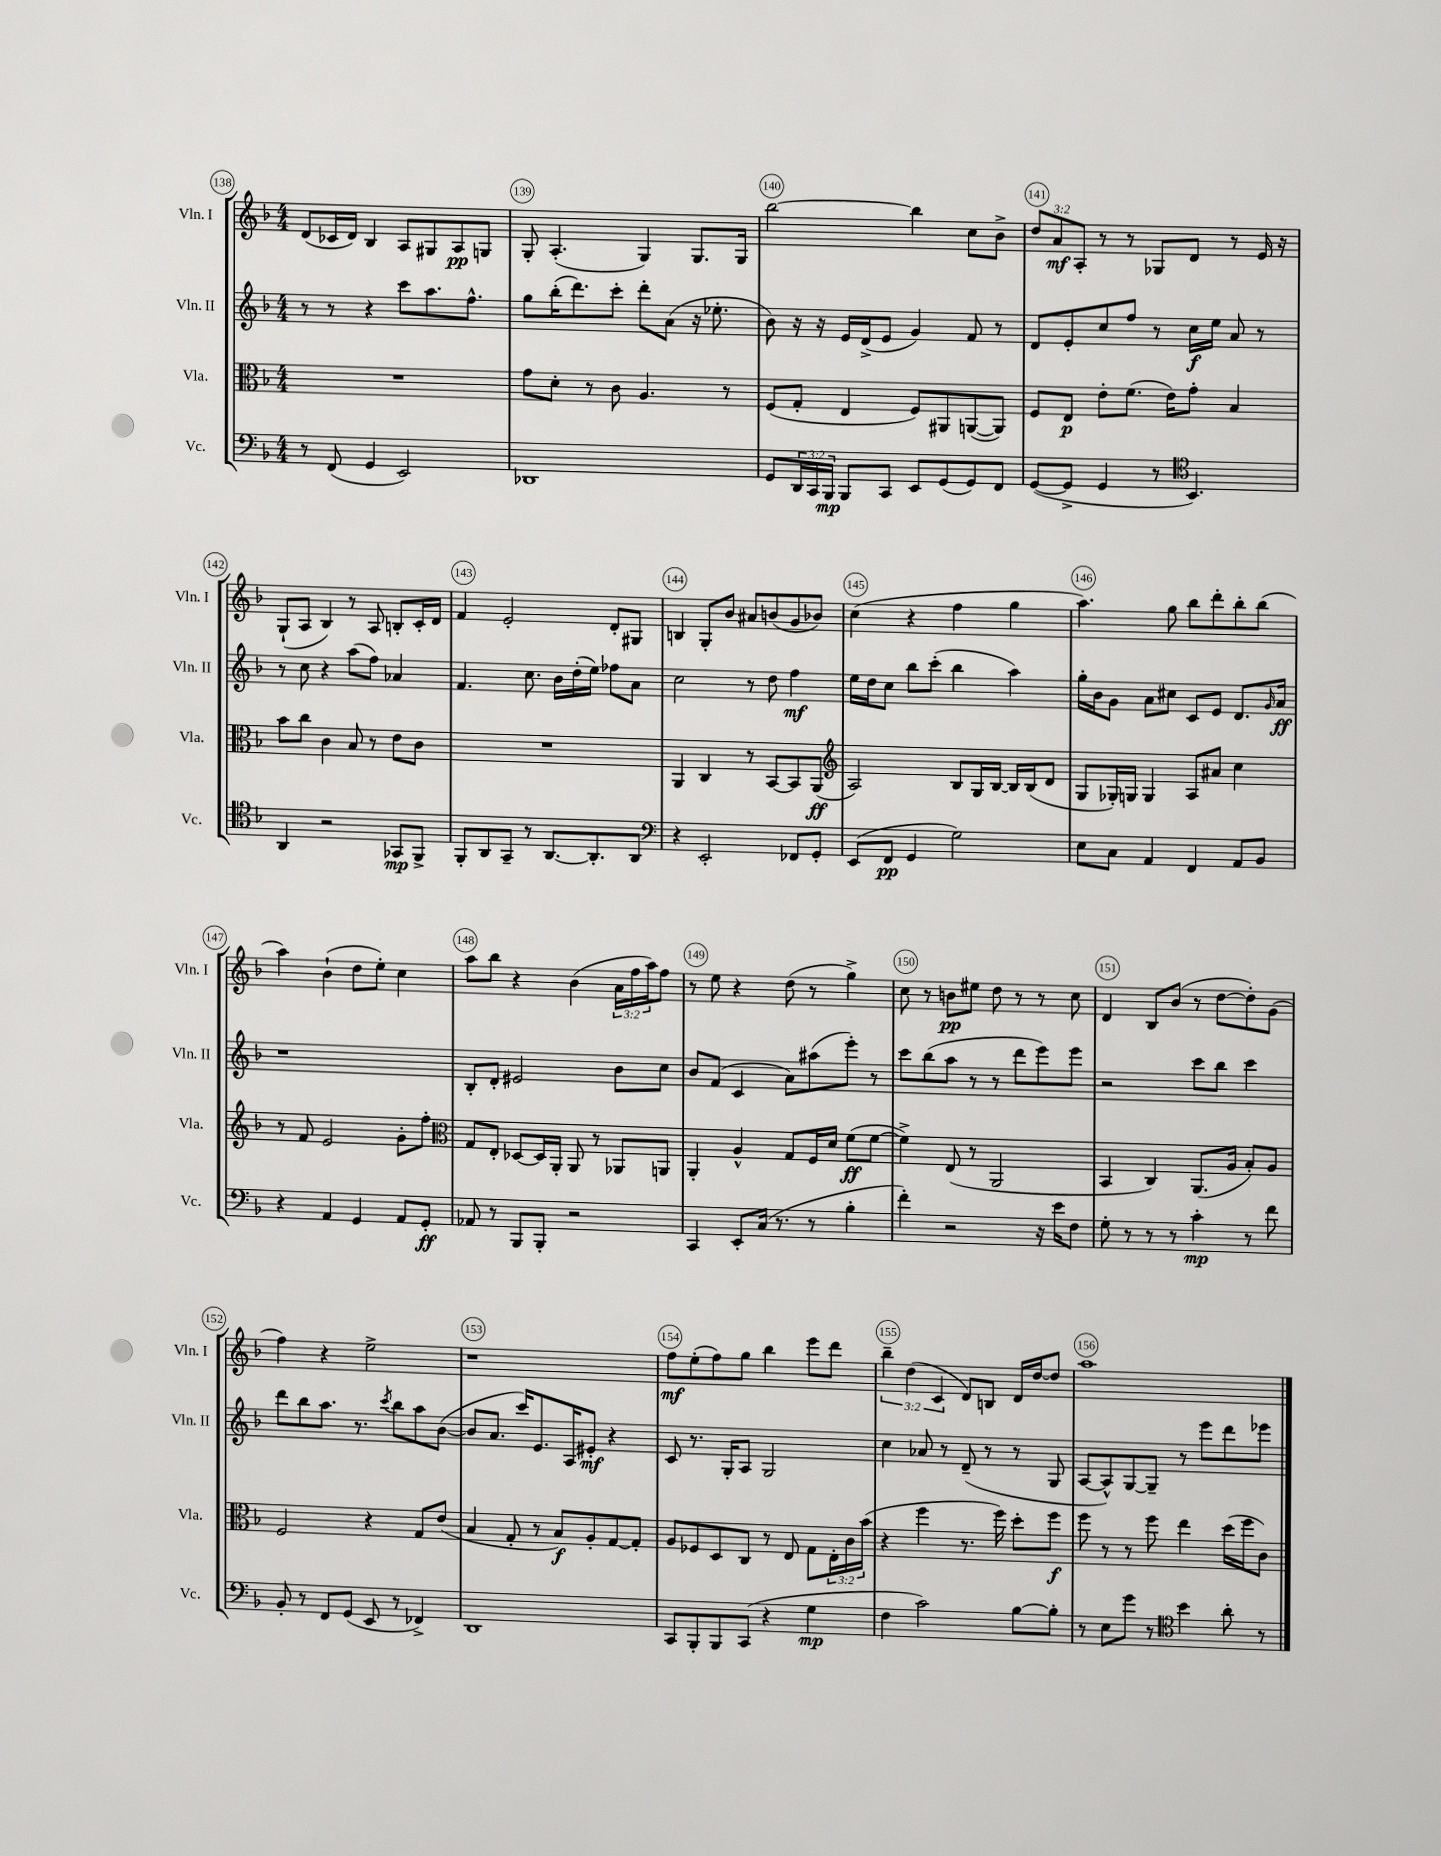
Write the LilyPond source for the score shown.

<<
\new StaffGroup <<
\new Staff = "s0" \with { instrumentName = "Vln. I" shortInstrumentName = "Vln. I" } {
    \clef treble \key f \major \numericTimeSignature \time 4/4 \override Staff.TupletNumber.text = #tuplet-number::calc-fraction-text
    d'8( ces'16 d'16) bes4 a8 gis8 a8\pp g8 |
    g8-. a4.-.( g4) g8. g16 |
    bes''2~ bes''4 c''8 bes'8-> |
    \tuplet 3/2 { d''8 a'8\mf a8-. } r8 r8 ges8 d'8 r8 e'16 r16 |
    g8-!( a8 bes4) r8 a8 b8-. c'16-. d'16 |
    f'4 e'2-. d'8-. gis8 |
    b4 g8-. bes'8 ais'8 b'8( g'8 bes'8) |
    c''4( r4 f''4 g''4 |
    a''4.) g''8 bes''8 d'''8-. bes''8-. bes''8( |
    a''4) bes'4-!( d''8 e''8-.) c''4 |
    a''8 bes''8 r4 bes'4( \tuplet 3/2 { a'16 f''16 a''16) } f''8 |
    r8 e''8 r4 d''8( r8 g''4->) |
    c''8 r8 b'8\pp eis''8 d''8 r8 r8 c''8 |
    d'4 bes8 bes'8( r8 d''8~ d''8-.) g'8( |
    f''4) r4 e''2-> |
    r1 |
    f''8\mf e''8-.( f''8) g''8 bes''4 e'''8 d'''8 |
    \tuplet 3/2 { bes''4-- d''4( c'4 } d'8) b8 d'16 d''16~ d''8 |
    a''1 \bar "|." |
}
\new Staff = "s1" \with { instrumentName = "Vln. II" shortInstrumentName = "Vln. II" } {
    \clef treble \key f \major \numericTimeSignature \time 4/4
    r8 r8 r4 c'''8 a''8. f''8.-^ |
    g''8 bes''16-.( d'''8.) c'''8-. d'''8-. a'8( r16 ees''8.-. |
    bes'8) r16 r16 e'16 d'16->( e'8 g'4) f'8 r8 |
    d'8 e'8-. c''8 f''8 r8 c''16\f e''16 a'8 r8 |
    r8 c''8 r4 a''8( f''8) aes'4 |
    f'4. c''8. bes'16 d''16-.( e''16) fes''8 a'8 |
    c''2 r8 d''8 f''4\mf |
    e''16 d''16 c''8 bes''8 c'''8-.( bes''4 a''4) |
    g''16-. bes'16 g'8 a'8 cis''8 c'8 e'8 d'8. \grace { g'16 } a'16\ff |
    r1 |
    bes8-. d'8-. eis'2 bes'8 c''8 |
    bes'8 f'8( c'4 a'8) ais''8( e'''8-.) r8 |
    c'''8 bes''8( a''8 r8 r8 d'''8 e'''8) e'''8 |
    r2 c'''8 bes''8 c'''4 |
    d'''8 bes''8 a''8. r8. \acciaccatura { c'''8 } bes''8 a''8 bes'8~( |
    bes'8 a'8. c'''16) e'8. a16 eis'8-.\mf r4 |
    c'8 r8. g16-. a8 g2 |
    c''4 aes'8 r8 d'8--( r8 r8 g8 |
    a8~ a8-^) g8~ g8-- r8 e'''8 d'''8 ees'''8 \bar "|." |
}
\new Staff = "s2" \with { instrumentName = "Vla." shortInstrumentName = "Vla." } {
    \clef alto \key f \major \numericTimeSignature \time 4/4 \override Staff.TupletNumber.text = #tuplet-number::calc-fraction-text
    R1 |
    g'8 d'8-. r8 c'8 a4. r8 |
    f8( g8-. e4 f8) ais,8 a,8~( a,8) |
    f8 e8\p e'8-. f'8.( e'16) g'8-. bes4 |
    bes'8 c''8 c'4 bes8 r8 e'8 c'8 |
    R1 |
    a,4 c4 r8 bes,8~ bes,8 a,8\ff( |
    \clef treble a2) bes8 g16 bes16~ bes16 bes16( d'8 |
    g8 ges16-.) g16 g4 a8 ais'8 c''4 |
    r8 f'8 e'2 g'8-. f''8-. |
    \clef alto g8 e8-. des8~ des16 a,16-. a,8 r8 aes,8 a,8 |
    a,4-. a4-^ g8 f16 d'16 f'8\ff( f'8~ |
    f'4->) e8( r8 a,2 |
    bes,4 c4) a,8.( a16 bes8-.) a8 |
    f2 r4 g8 e'8( |
    bes4 g8-. r8 bes8\f) a8-. g8~ g8-. |
    a8 fes8 d8 c8 r8 e8 g8 \tuplet 3/2 { e16-. c'16 bes'16( } |
    r4 f''4 r8. f''16) d''8-. f''8\f |
    f''8 r8 r8 f''8 e''4 d''16( f''16 c'8) \bar "|." |
}
\new Staff = "s3" \with { instrumentName = "Vc." shortInstrumentName = "Vc." } {
    \clef bass \key f \major \numericTimeSignature \time 4/4 \override Staff.TupletNumber.text = #tuplet-number::calc-fraction-text
    r8 f,8( g,4 e,2) |
    des,1 |
    g,8 \tuplet 3/2 { d,16 c,16 bes,,16\mp } bes,,8 c,8 e,8 g,8( g,8) f,8 |
    g,8~( g,8-> g,4 r8 \clef tenor bes,4.) |
    a,4 r2 ges,8\mp f,8-> |
    f,8-. a,8 g,8-- r8 a,8.~ a,8.-. a,8 |
    \clef bass r4 e,2-. fes,8 g,8-. |
    e,8( f,8\pp g,4 g2) |
    e8 c8 a,4 f,4 a,8 bes,8 |
    r4 a,4 g,4 a,8 g,8-.\ff |
    aes,8 r8 bes,,8 bes,,8-. r2 |
    c,4 e,8-. c16( r8. r8 bes4-. |
    f'4-.) r2 r16 e'16 f8 |
    g8-. r8 r8 r8 c'4-.\mp r8 f'8 |
    bes,8-. r8 f,8 g,8( e,8 r8 fes,4->) |
    d,1 |
    c,8 bes,,8-. bes,,8 c,8( r4 g4\mp |
    f4 c'2) bes8~ bes8-. |
    r8 e8 g'8 r8 \clef tenor bes'4 a'8-. r8 \bar "|." |
}
>>
>>
\layout { \context { \Score currentBarNumber = #138 \override BarNumber.break-visibility = ##(#f #t #t) barNumberVisibility = #all-bar-numbers-visible \override BarNumber.stencil = #(make-stencil-circler 0.1 0.3 ly:text-interface::print) } }
